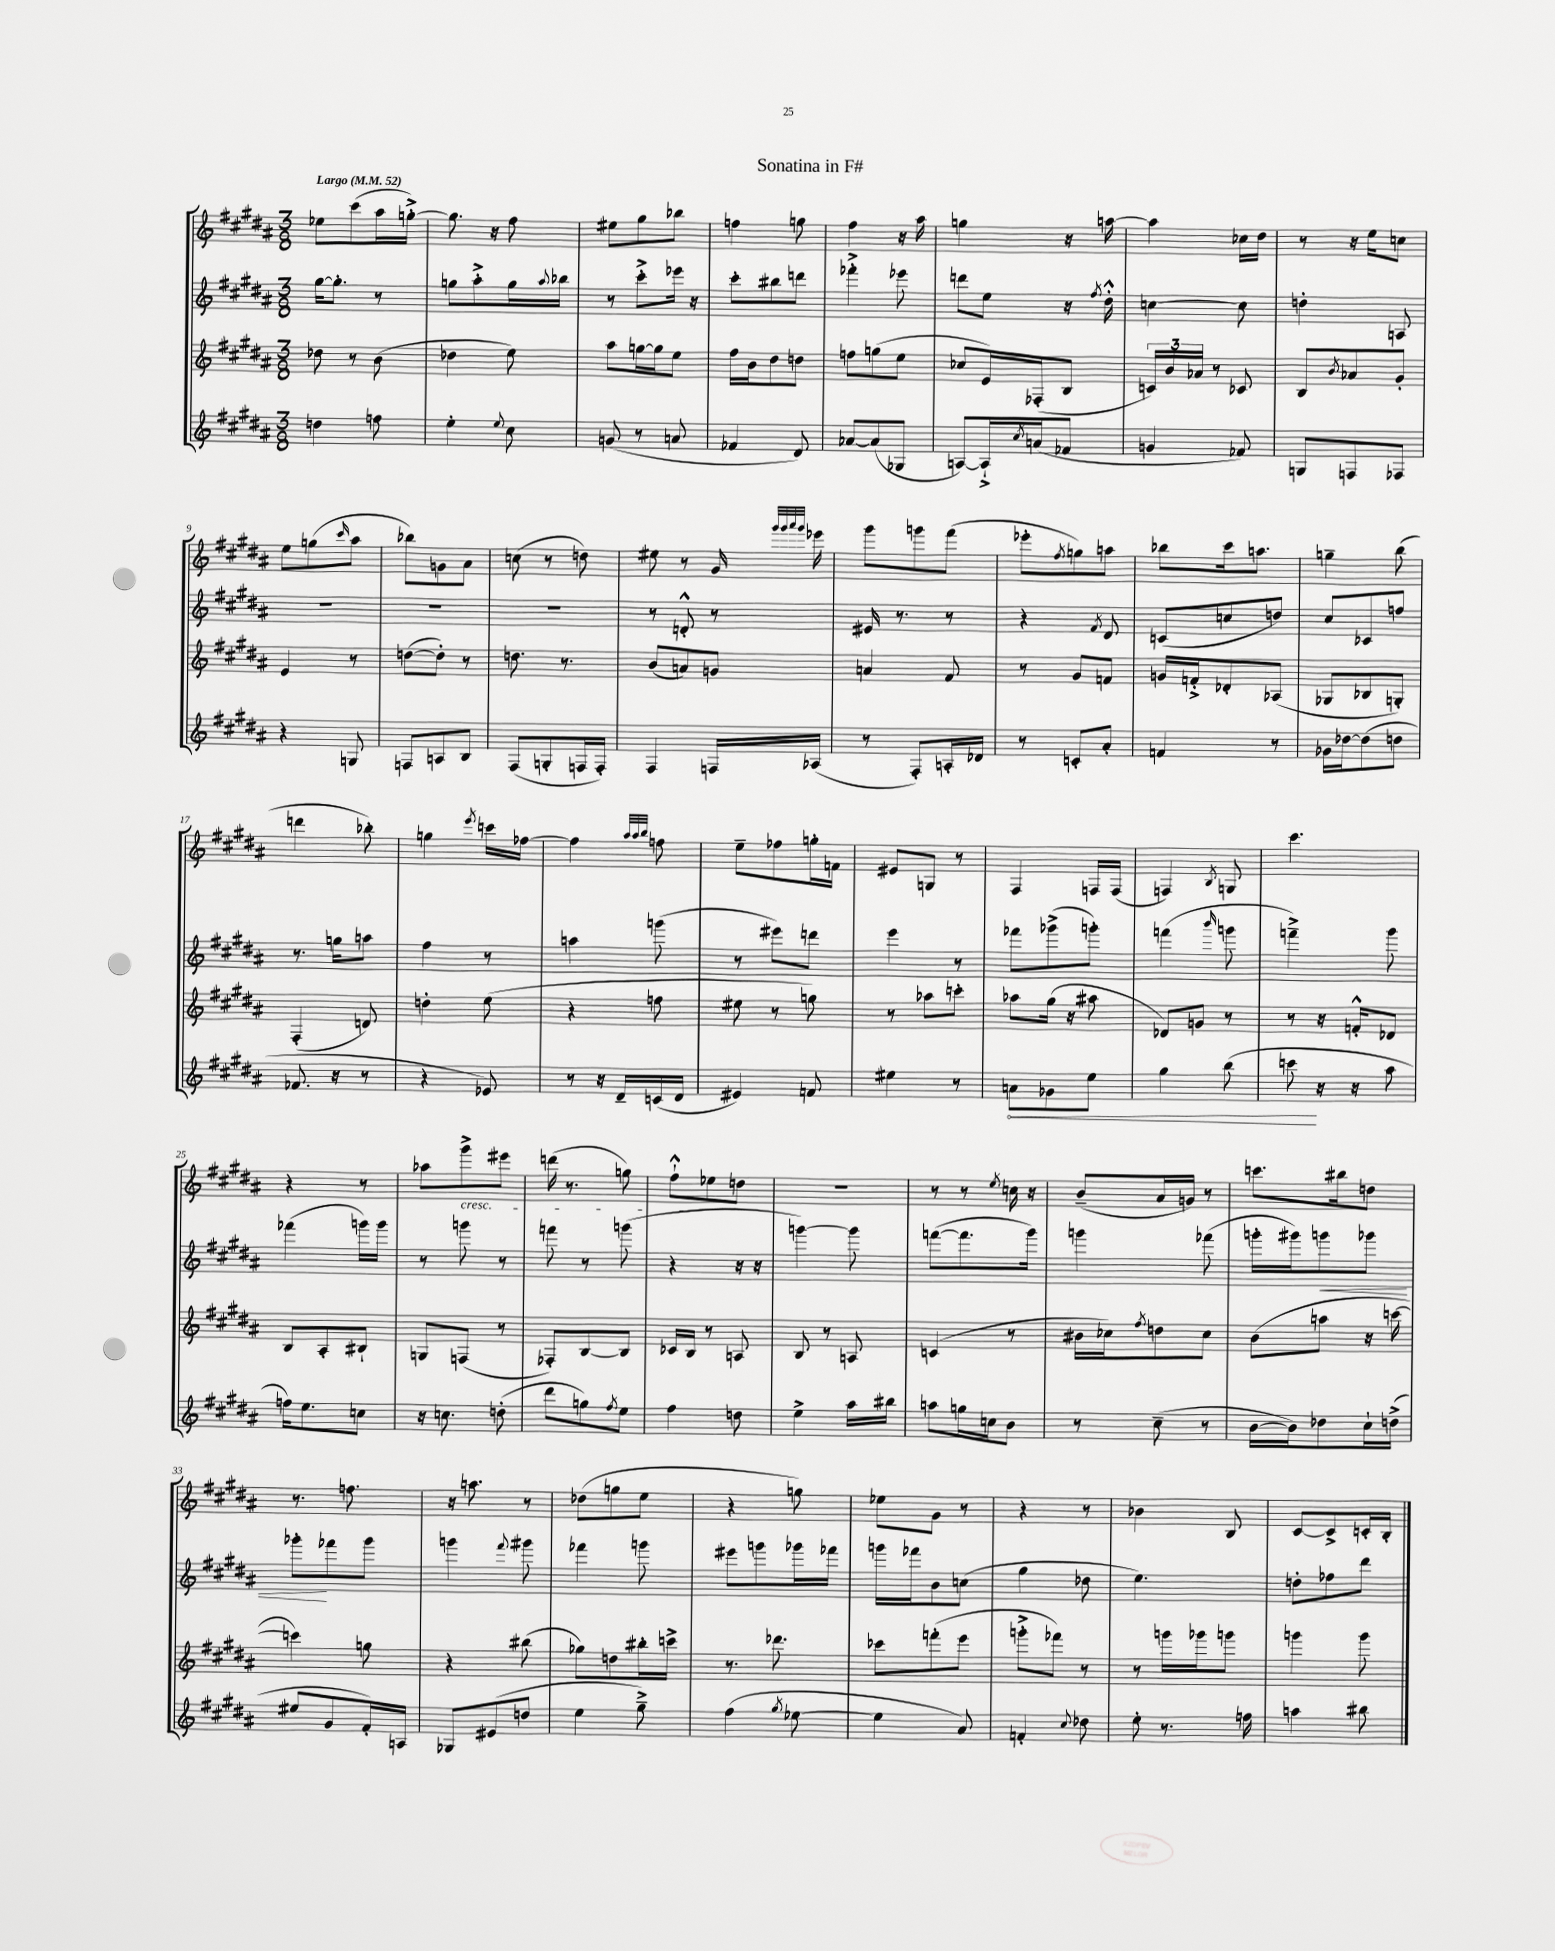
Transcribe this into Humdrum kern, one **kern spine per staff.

**kern	**kern	**kern	**kern
*staff4	*staff3	*staff2	*staff1
*clefG2	*clefG2	*clefG2	*clefG2
*k[f#c#g#d#a#]	*k[f#c#g#d#a#]	*k[f#c#g#d#a#]	*k[f#c#g#d#a#]
*M3/8	*M3/8	*M3/8	*M3/8
*MM52	*MM52	*MM52	*MM52
4dd\	8dd-\	[16gg#\LK	8ee-\L
.	.	8.gg#'\]J	.
.	8r	.	(8ccc#\
8ff\	(8b\	8r	16aa#\L
.	.	.	[16gg'^\JJ)
=	=	=	=
4ee'\	4dd-\	8gg\L	8.gg\]
.	.	8aa#'^\	.
.	.	.	16r
8qqee/	.	.	.
8cc#\	8ee\)	16gg\L	8ff#\
.	.	8qqaa#/	.
.	.	16bb-\JJ	.
=	=	=	=
(8g/	8aa#\L	8r	8ee#\L
8r	[16gg\L	8ccc#'^\L	8gg#\
.	16gg\]J	.	.
8a/	8ee\J	16eee-\Jk	8bb-\J
.	.	16r	.
=	=	=	=
4f-/	16ff#\LL	8ccc#'\L	4ff\
.	16b\J	.	.
.	8dd#\	8bb#\	.
8d#/)	8dd\J	8ddd\J	8gg\
=	=	=	=
[8a-/L	8ff\L	4fff-'^\	4ff#\
(8a-/]	(8gg\	.	.
8G-/J	8ee\J	8eee-\	16r
.	.	.	16aa#\
=	=	=	=
[8A/L)	8cc-/L	8ddd\L	4gg\
16A`^/]L	16e/L)	8ee\J	.
8qcc#/	.	.	.
(16a/J	(16F-'/J	.	.
8f-/J	8B/J	16r	16r
.	.	8qff#/	.
.	.	16dd#'^^\	[16aa\
=	=	=	=
4g/	24c/LL)	[4cc\	4aa\]
.	24b/	.	.
.	24a-/JJ	.	.
.	8r	.	.
8f-/)	8c-/	8cc\]	16cc-\LL
.	.	.	16dd#\JJ
=	=	=	=
8G/L	8B/L	4dd'\	8r
.	8qb/	.	.
8F/	8a-/	.	16r
.	.	.	16ee\LK
8F-/J	8g#'/J	8A/	8cc\J
=	=	=	=
4r	4e/	4.r	8ee\L
.	.	.	(8gg\
.	.	.	16qqccc#/
8G/	8r	.	8aa#\J
=	=	=	=
8F/L	([8dd\L	4.r	8bb-\L)
8A/	8dd'\]J)	.	8g\
8B/J	8r	.	8a#\J
=	=	=	=
(8F#/L	8.dd\	4.r	(8cc\
8G'/	.	.	8r
.	8.r	.	.
16F/L	.	.	8dd\)
16F'/JJ)	.	.	.
=	=	=	=
4F#/	(8b/L	8r	8ee#\
.	8a/)	8d'^^/	8r
16F/LL	8g/J	8r	16g#/
.	.	.	32qqggg#/LLL
.	.	.	32qqggg#/
.	.	.	32qqaaa#/
.	.	.	32qqggg#/JJJ
(16A-/JJ	.	.	16eee-\
=	=	=	=
8r	4a/	16e#/	8ggg#\L
.	.	8.r	.
8F#'/L)	.	.	8ggg\
16A'/L	8f#/	8r	(8fff#\J
16d-/JJ	.	.	.
=	=	=	=
8r	8r	4r	8eee-'\L
.	.	.	8qff#/
8c'/L	8g#/L	.	8gg\)
.	.	8qf#/	.
8a#'/J	8f/J	8d#/	8aa\J
=	=	=	=
4f/	16g/LL	(8c/L	8bb-\L
.	16f'^/J	.	.
.	8d-'/	8cc/	16ccc#\k
.	.	.	8.aa\J
8r	(8A-/J	8dd/J)	.
=	=	=	=
16g-\LL	8G-/L	8cc#/L	4gg~\
[16dd-\J	.	.	.
(8dd-\]	8B-/	8c-/	.
8dd\J	8G'/J)	8ff/J	(8bb\
=	=	=	=
8.f-/	(4F#'/	8.r	4ddd\
16r	.	16gg\LK	.
8r	8d/)	8aa\J	8bb-'\)
=	=	=	=
4r	4dd'\	4ff#\	4gg\
.	.	.	8qeee/
8e-/)	(8ee\	8r	16ccc\LL
.	.	.	[16ff-\JJ
=	=	=	=
8r	4r	4aa\	4ff-\]
16r	.	.	.
16d#~/LL	.	.	.
.	.	.	32qqaa#/LLL
.	.	.	32qqaa#/
.	.	.	32qqbb/JJJ
(16c/	8ff\	(8ggg\	8ff\
16d#/JJ	.	.	.
=	=	=	=
4e#/)	8ee#\	8r	8ee~\L
.	8r	8eee#\L)	8ff-\
8f/	8gg\)	8ddd\J	16gg'\L
.	.	.	16f\JJ
=	=	=	=
4ee#\	8r	4eee\	8e#/L
.	8aa-\L	.	8G/J
8r	8ccc'\J	8r	8r
=	=	=	=
8a\L	8aa-\L	8fff-\L	4F#/
8g-\	(16gg#\Jk	(8ggg-^\	.
.	16r	.	.
8ee\J	8aa#\	8ggg'\J)	16F/LL
.	.	.	(16F/JJ
=	=	=	=
4gg#\	8d-/L)	(4fff\	4F/)
.	8g/J	.	.
.	.	16qqbbb/	8qB/
(8bb\	8r	8ggg\	8G/
=	=	=	=
8ccc\	8r	4fff~^\)	4.ccc#\
16r	16r	.	.
16r	16f'^^/LK	.	.
8aa#\	8d-/J	8ggg#\	.
=	=	=	=
16ff\LK)	8B/L	(4fff-\	4r
8.ee\	.	.	.
.	8A#'/	.	.
8cc\J	8B#`/J	16ggg\LL)	8r
.	.	16ggg\JJ	.
=	=	=	=
16r	8G/L	8r	8aa-\L
8.cc\	.	.	.
.	(8F/J	8ggg\	8ggg#^\
(8dd'\	8r	8r	8eee#\J
=	=	=	=
8ddd#\L	8F-'/L)	8fff\	(16ddd\
.	.	.	8.r
8gg\)	[8B/	8r	.
8qff#/	.	.	.
8ee\J	8B/]J	(8ggg\	8gg\)
=	=	=	=
4ff#\	16c-/LL	4r	8ff#`^^\L
.	16B/JJ	.	.
.	8r	.	8ee-\
8dd\	8A/	16r	8dd\J
.	.	16r	.
=	=	=	=
4ee^\	8B/	[4ggg\)	4.r
.	8r	.	.
16aa#\LL	8A/	8ggg\]	.
16bb#\JJ	.	.	.
=	=	=	=
8aa\L	(4c/	([8fff\L	8r
16gg\L	.	8.fff\]	8r
16cc\J	.	.	.
.	.	.	8qee/
8b\J	8r	.	16cc\
.	.	16ggg#\Jk)	16r
=	=	=	=
8r	16b#\LL	4ggg\	(8b~/L
.	16cc-\J)	.	.
.	8qff#/	.	.
(8cc#~\	8dd\	.	16a#/L
.	.	.	16g/JJ)
8r	8cc-\J	(8fff-\	8r
=	=	=	=
[16b\LL	(8b\L	16ggg'\LL	8.ccc\L
16b\]J)	.	16ggg#\J)	.
8dd-\	8aa\J	8ggg\	.
.	.	.	16bb#\k
16cc#`\L	16r	8ggg-\J	8dd\J
(16dd^\JJ	[16ccc\	.	.
=	=	=	=
8ee#/L	4ccc\])	8ggg-'\L	8.r
8g#/	.	8fff-\	.
.	.	.	8.ff\
16f#'/L)	8gg\	8ggg-\J	.
16A/JJ	.	.	.
=	=	=	=
8G-/L	4r	4ggg\	16r
.	.	.	8.aa\
(8e#/	.	.	.
.	.	8qqfff#/	.
8dd/J	(8bb#\	8ggg#\	8r
=	=	=	=
4ee\	8gg-\L)	4fff-\	(8dd-\L
.	8dd\	.	8gg\
8gg#~^\)	16bb#'\L	8ggg\	8ee\J
.	16ccc^\JJ	.	.
=	=	=	=
(4ff#\	8.r	8eee#\L	4r
.	.	8ggg\	.
.	8.ddd-\	.	.
8qgg#/	.	.	.
[8ee-\	.	16ggg-\L	8gg\)
.	.	16fff-\JJ	.
=	=	=	=
4ee-\]	8ccc-\L	16ggg\LL	8ee-\L
.	.	16fff-\J	.
.	(8fff'\	8b\	8g#\J
8a#/)	8eee\J	(8cc\J	8r
=	=	=	=
4f'/	8ggg'^\L	4gg#\	4r
.	8fff-\J)	.	.
8qqcc#/	.	.	.
8dd-\	8r	8dd-\	8r
=	=	=	=
8ee'\	8r	4.ee\)	4b-\
8.r	16ggg\LL	.	.
.	16ggg-\J	.	.
.	8ggg\J	.	8B/
16ff\	.	.	.
=	=	=	=
4aa\	4ggg\	8dd'\L	[8c#/L
.	.	8ff-\	8c#^/]
8bb#\	8ggg\	8ddd#\J	16c'/L
.	.	.	16B'/JJ
==	==	==	==
*-	*-	*-	*-
